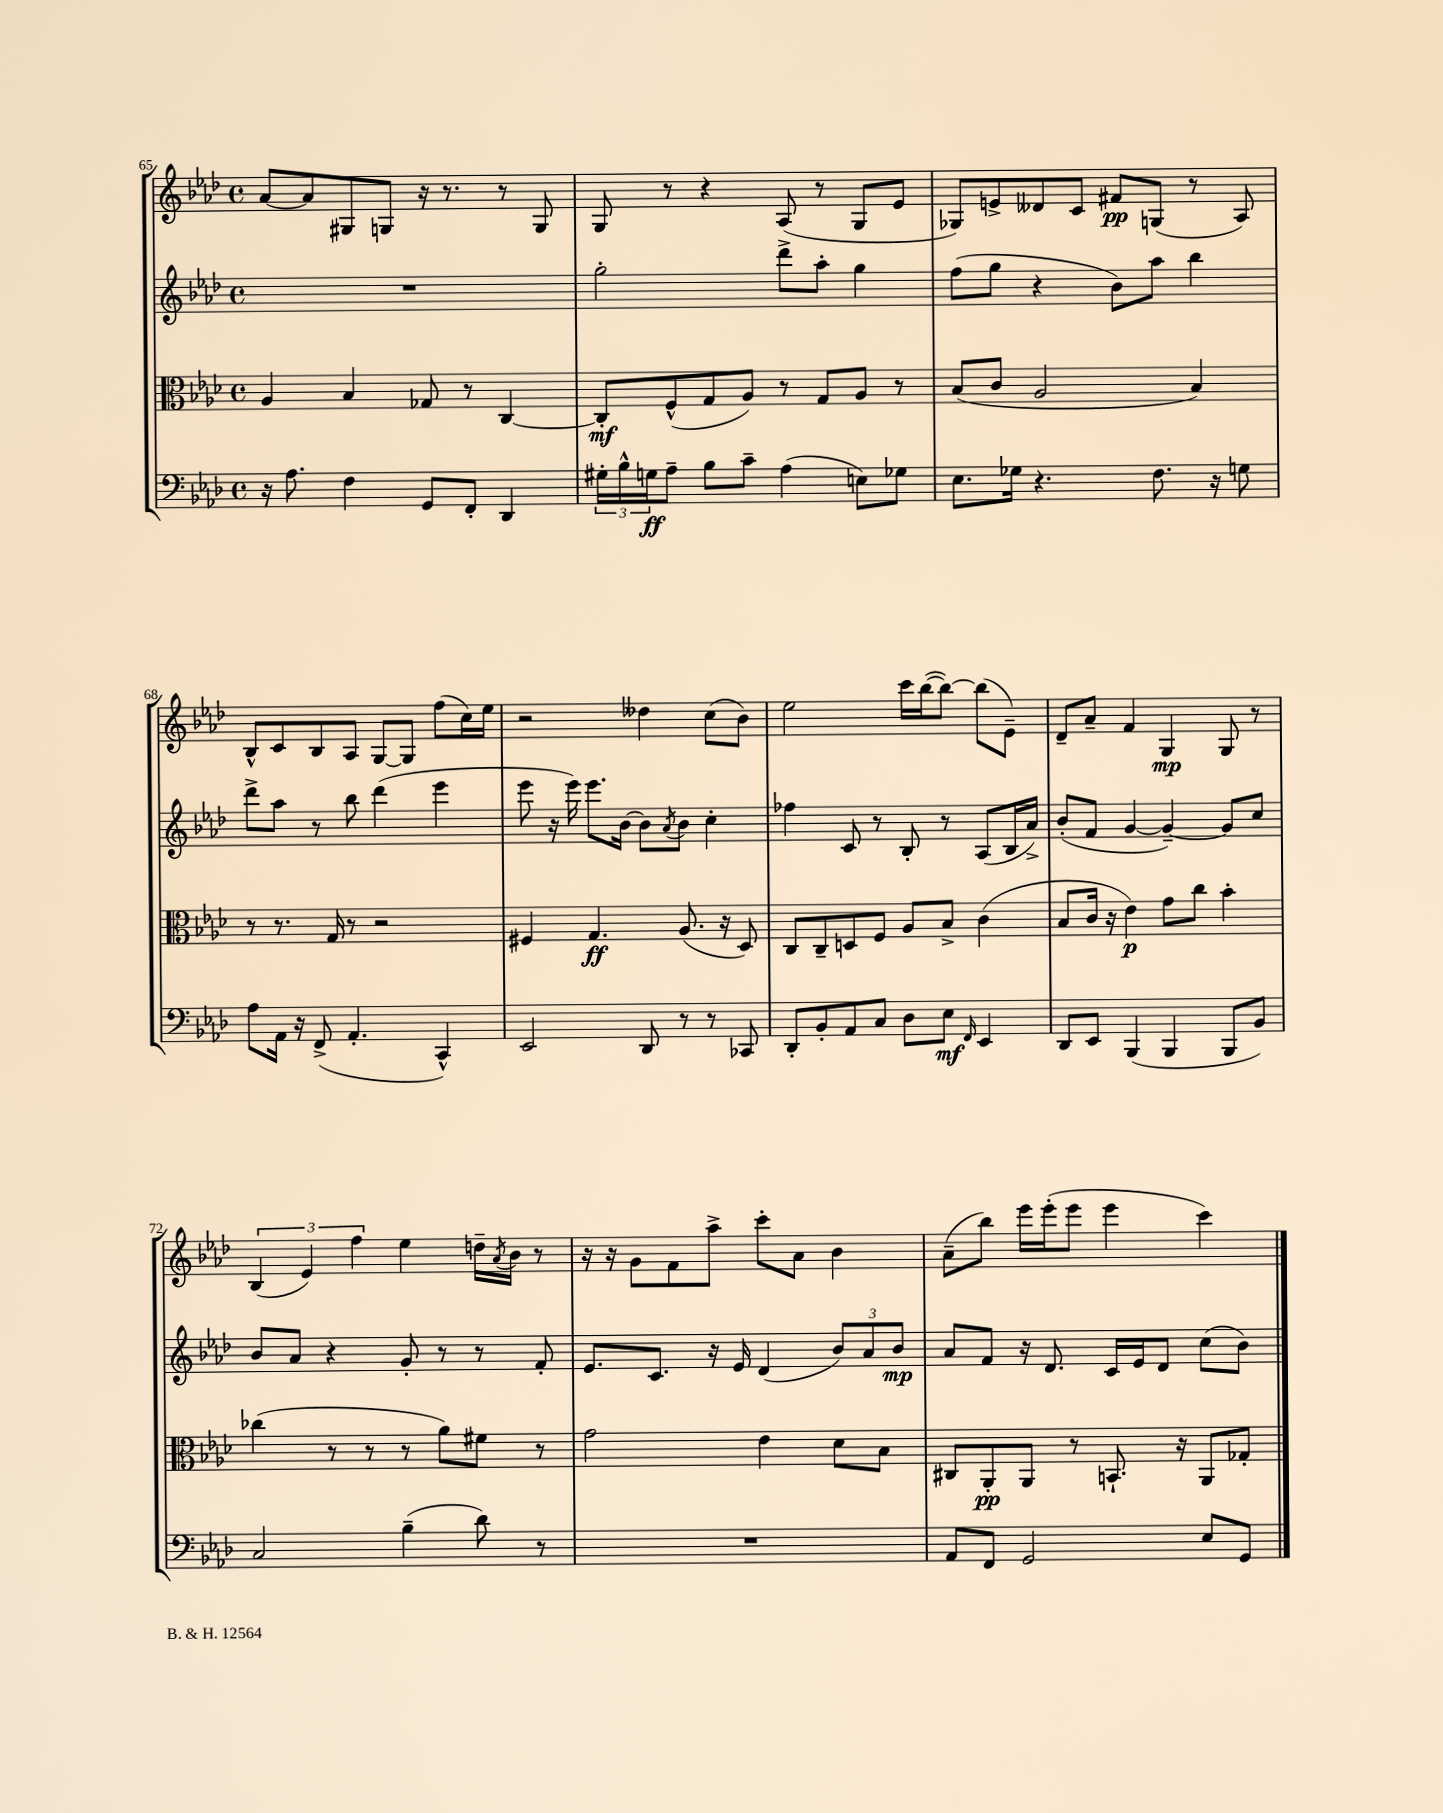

**kern	**dynam	**kern	**dynam	**kern	**dynam	**kern	**dynam
*part4	*part4	*part3	*part3	*part2	*part2	*part1	*part1
*staff4	*staff4	*staff3	*staff3	*staff2	*staff2	*staff1	*staff1
*clefF4	*	*clefC3	*	*clefG2	*	*clefG2	*
*k[b-e-a-d-]	*	*k[b-e-a-d-]	*	*k[b-e-a-d-]	*	*k[b-e-a-d-]	*
*M4/4	*	*M4/4	*	*M4/4	*	*M4/4	*
*met(c)	*	*met(c)	*	*met(c)	*	*met(c)	*
=65	=65	=65	=65	=65	=65	=65	=65
16r	.	4A-/	.	1r	.	[8a-/L	.
8.A-\	.	.	.	.	.	.	.
.	.	.	.	.	.	8a-/]	.
4F\	.	4B-/	.	.	.	8G#X/	.
.	.	.	.	.	.	8Gn/J	.
8GG/L	.	8G-X/	.	.	.	16r	.
.	.	.	.	.	.	8.r	.
8FF'/J	.	8r	.	.	.	.	.
4DD-/	.	[4C/	.	.	.	8r	.
.	.	.	.	.	.	8G/	.
=66	=66	=66	=66	=66	=66	=66	=66
24G#X'\LL	.	8C'/L]	mf	2gg'\	.	8G/	.
24B-^^\	.	.	.	.	.	.	.
24Gn\J	ff	.	.	.	.	.	.
8A-~\J	.	(8F^^/	.	.	.	8r	.
8B-\L	.	8G/	.	.	.	4r	.
8c~\J	.	8A-/J)	.	.	.	.	.
(4A-\	.	8r	.	8ddd-^\L	.	(8A-/	.
.	.	8G/L	.	8aa-'\J	.	8r	.
8En\L)	.	8A-/J	.	4gg\	.	8G/L	.
8G-X\J	.	8r	.	.	.	8e-/J	.
=67	=67	=67	=67	=67	=67	=67	=67
8.E-\L	.	(8B-/L	.	(8ff\L	.	8G-X/L)	.
.	.	8c/J	.	8gg\J	.	8en^/	.
16G-X\Jk	.	.	.	.	.	.	.
4.r	.	2A-/	.	4r	.	8d--X/	.
.	.	.	.	.	.	8c/J	.
.	.	.	.	8b-\L)	.	8f#X/L	pp
8.F\	.	.	.	8aa-\J	.	(8Gn/J	.
.	.	4B-/)	.	4bb-\	.	8r	.
16r	.	.	.	.	.	.	.
8Gn\	.	.	.	.	.	8A-/)	.
!!LO:LB:g=z
=68	=68	=68	=68	=68	=68	=68	=68
8A-\L	.	8r	.	8ddd-^\L	.	8B-^^/L	.
16AA-\Jk	.	8.r	.	8aa-\J	.	8c/	.
16r	.	.	.	.	.	.	.
(8FF^/	.	.	.	8r	.	8B-/	.
.	.	16G/	.	.	.	.	.
4.AA-'/	.	8r	.	8bb-\	.	8A-/J	.
.	.	2r	.	(4ddd-\	.	[8G/L	.
.	.	.	.	.	.	8G/J]	.
4CC^^/)	.	.	.	4eee-\	.	(8ff\L	.
.	.	.	.	.	.	16cc\L)	.
.	.	.	.	.	.	16ee-\JJ	.
=69	=69	=69	=69	=69	=69	=69	=69
2EE-/	.	4F#X/	.	8eee-\	.	2r	.
.	.	.	.	16r	.	.	.
.	.	.	.	16eee-\)	.	.	.
.	.	4.G/	ff	8.eee-\L	.	.	.
.	.	.	.	[16b-\Jk	.	.	.
8DD-/	.	.	.	8b-\L]	.	4dd--X\	.
.	.	.	.	8qa-/	.	.	.
8r	.	(8.A-/	.	8b-\J	.	.	.
8r	.	.	.	4cc'\	.	(8cc\L	.
.	.	16r	.	.	.	.	.
8CC-X/	.	8D-/)	.	.	.	8b-\J)	.
=70	=70	=70	=70	=70	=70	=70	=70
8DD-'/L	.	8C/L	.	4ff-X\	.	2ee-\	.
8BB-'/	.	8C~/	.	.	.	.	.
8AA-/	.	8Dn/	.	8c/	.	.	.
8C/J	.	8F/J	.	8r	.	.	.
8D-\L	.	8A-/L	.	8B-'/	.	16ccc\LL	.
.	.	.	.	.	.	([16bb-\J	.
8E-\J	mf	8B-^/J	.	8r	.	8bb-\J_)	.
16qqFF/	.	.	.	.	.	.	.
4EE-/	.	(4c\	.	(8A-/L	.	(8bb-\L]	.
.	.	.	.	16B-/L	.	8e-~\J)	.
.	.	.	.	16a-^/JJ)	.	.	.
=71	=71	=71	=71	=71	=71	=71	=71
8DD-/L	.	8B-/L	.	(8b-'/L	.	8d-~/L	.
8EE-/J	.	16c/Jk	.	8f/J	.	8a-~/J	.
.	.	16r	.	.	.	.	.
(4BBB-/	.	4e-\)	p	[4g/	.	4f/	.
4BBB-/	.	8g\L	.	4g~/_)	.	4G/	mp
.	.	8cc\J	.	.	.	.	.
8BBB-/L	.	4b-'\	.	8g/L]	.	8G/	.
8BB-/J)	.	.	.	8cc/J	.	8r	.
!!LO:LB:g=z
=72	=72	=72	=72	=72	=72	=72	=72
2C/	.	(4cc-X\	.	8b-/L	.	(6B-/	.
.	.	.	.	8a-/J	.	.	.
.	.	.	.	.	.	6e-/)	.
.	.	8r	.	4r	.	.	.
.	.	.	.	.	.	6ff\	.
.	.	8r	.	.	.	.	.
(4B-~\	.	8r	.	8g'/	.	4ee-\	.
.	.	8a-\L)	.	8r	.	.	.
8d-\)	.	8f#X\J	.	8r	.	16ddn~\LL	.
.	.	.	.	.	.	8qa-/	.
.	.	.	.	.	.	16b-\JJ	.
8r	.	8r	.	8f'/	.	8r	.
=73	=73	=73	=73	=73	=73	=73	=73
1r	.	2g\	.	8.e-/L	.	16r	.
.	.	.	.	.	.	16r	.
.	.	.	.	.	.	8g\L	.
.	.	.	.	8.c/J	.	.	.
.	.	.	.	.	.	8f\	.
.	.	.	.	16r	.	8aa-^\J	.
.	.	.	.	16e-/	.	.	.
.	.	4e-\	.	(4d-/	.	8ccc'\L	.
.	.	.	.	.	.	8a-\J	.
.	.	8d-\L	.	12b-/L)	.	4b-\	.
.	.	.	.	12a-/	.	.	.
.	.	8B-\J	.	.	.	.	.
.	.	.	.	12b-/J	mp	.	.
=74	=74	=74	=74	=74	=74	=74	=74
8AA-/L	.	8C#X/L	.	8a-/L	.	(8a-~\L	.
8FF/J	.	8AA-'/	pp	8f/J	.	8bb-\J)	.
2GG/	.	8AA-/J	.	16r	.	16eee-\LL	.
.	.	.	.	8.d-/	.	(16eee-'\J	.
.	.	8r	.	.	.	8eee-\J	.
.	.	8.BBn`/	.	16c/LL	.	4eee-\	.
.	.	.	.	16e-/J	.	.	.
.	.	.	.	8d-/J	.	.	.
.	.	16r	.	.	.	.	.
8E-/L	.	8AA-/L	.	(8cc\L	.	4ccc\)	.
8GG/J	.	8G-X'/J	.	8b-\J)	.	.	.
==	==	==	==	==	==	==	==
*-	*-	*-	*-	*-	*-	*-	*-
